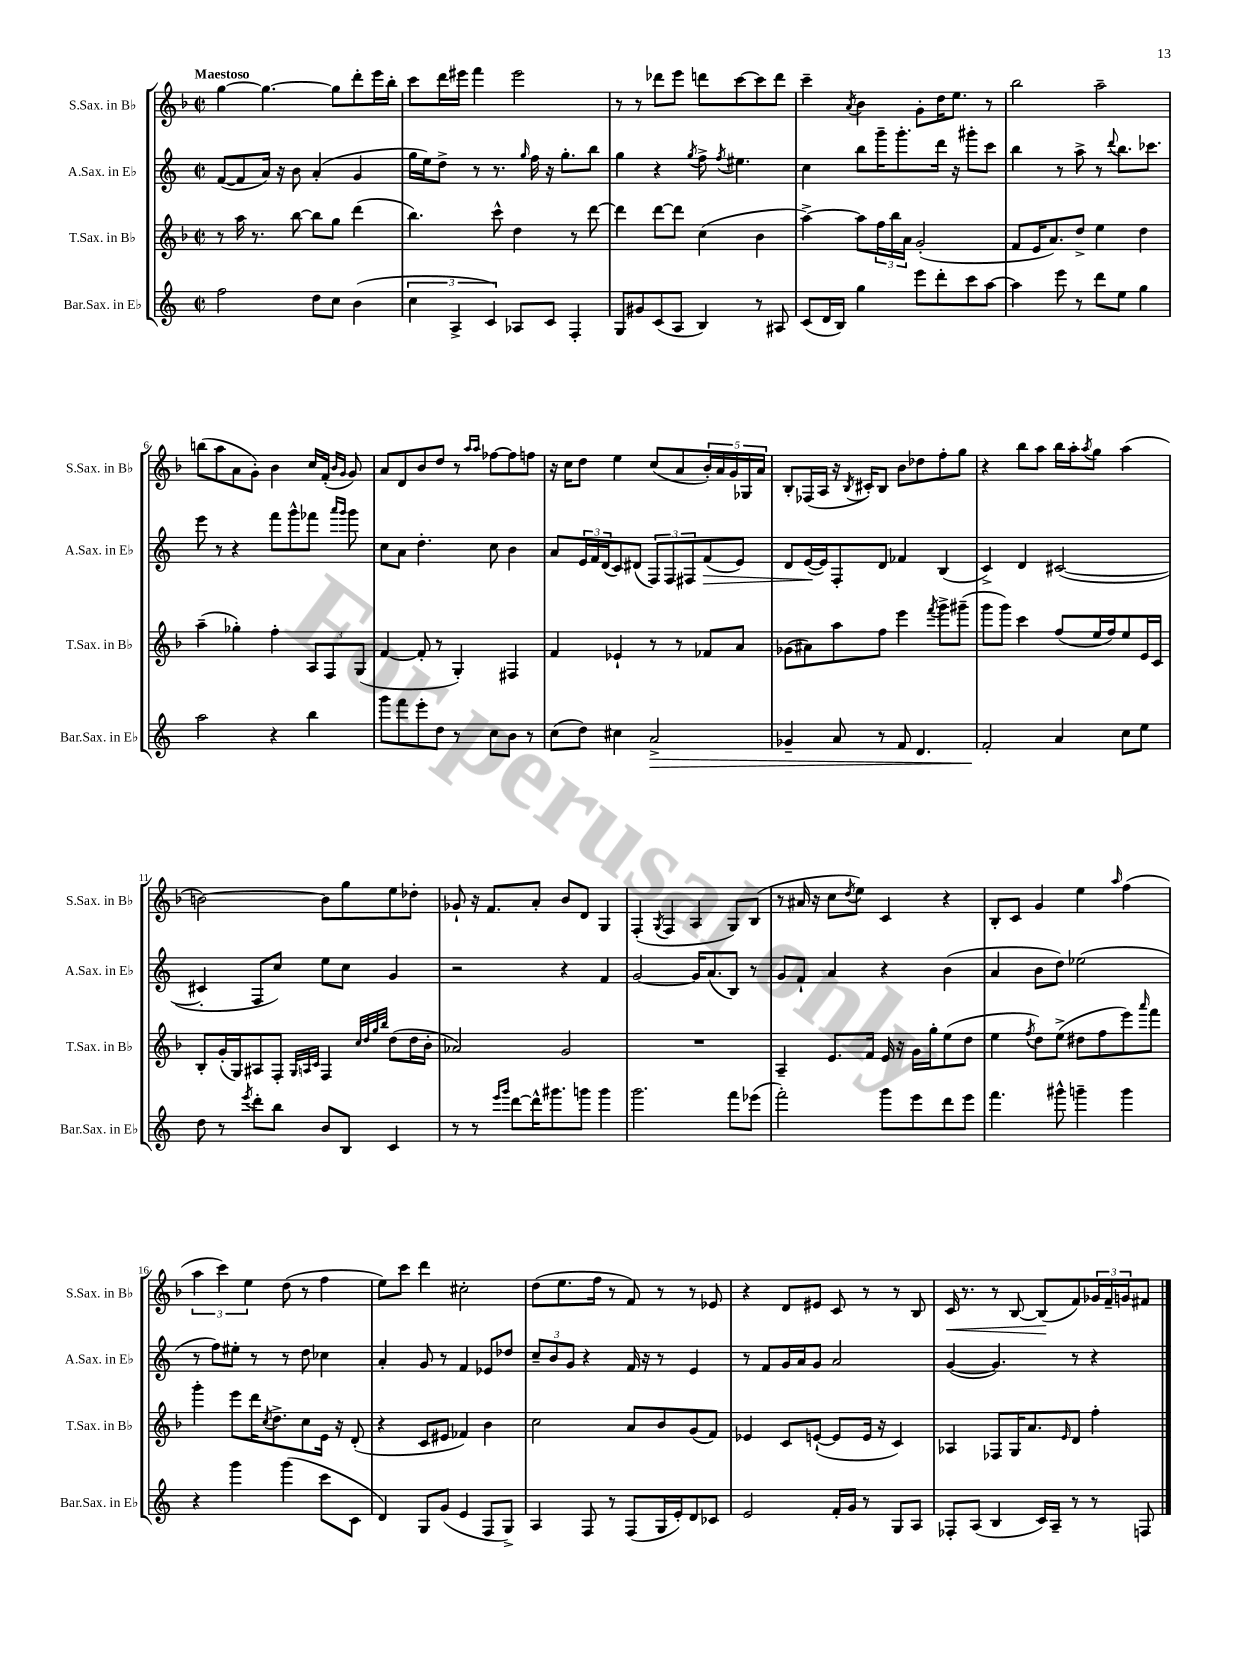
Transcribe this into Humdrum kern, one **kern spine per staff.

**kern	**dynam	**kern	**kern	**dynam	**kern	**dynam
*part4	*part4	*part3	*part2	*part2	*part1	*part1
*staff4	*staff4	*staff3	*staff2	*staff2	*staff1	*staff1
*I"Bar.Sax. in E♭	*	*I"T.Sax. in B♭	*I"A.Sax. in E♭	*	*I"S.Sax. in B♭	*
*I'Bar.Sax. in E♭	*	*I'T.Sax. in B♭	*I'A.Sax. in E♭	*	*I'S.Sax. in B♭	*
*clefG2	*	*clefG2	*clefG2	*	*clefG2	*
*k[]	*	*k[b-]	*k[]	*	*k[b-]	*
*M2/2	*	*M2/2	*M2/2	*	*M2/2	*
*met(c|)	*	*met(c|)	*met(c|)	*	*met(c|)	*
=1	=1	=1	=1	=1	=1	=1
!	!	!	!	!	!LO:TX:a:B:t=Maestoso	!
2ff\	.	8r	([8f/L	.	[4gg\	.
.	.	16aa\	8f/]	.	.	.
.	.	8.r	.	.	.	.
.	.	.	16a/Jk)	.	4.gg\_	.
.	.	.	16r	.	.	.
.	.	[8bb-\	8b\	.	.	.
8dd\L	.	8bb-\L]	(4a'/	.	.	.
8cc\J	.	8gg\J	.	.	8gg\L]	.
(4b\	.	(4ddd\	4g/	.	8ddd'\	.
.	.	.	.	.	16eee\L	.
.	.	.	.	.	16bb-'\JJ	.
=2	=2	=2	=2	=2	=2	=2
6cc\	.	4.bb-\)	16gg\LL	.	8ccc\L	.
.	.	.	16ee\J)	.	.	.
.	.	.	8dd^\J	.	16ddd\L	.
6A^/	.	.	.	.	.	.
.	.	.	.	.	16eee#X\JJ	.
.	.	.	8r	.	4fff\	.
6c/)	.	.	.	.	.	.
.	.	8ccc^^\	8.r	.	.	.
8A-X/L	.	4dd\	.	.	2eee#\	.
.	.	.	16qqgg/	.	.	.
.	.	.	16ff\	.	.	.
8c/J	.	.	16r	.	.	.
.	.	.	8.gg'\L	.	.	.
4F'/	.	8r	.	.	.	.
.	.	[8ddd\	8bb\J	.	.	.
=3	=3	=3	=3	=3	=3	=3
8G/L	.	4ddd\]	4gg\	.	8r	.
8g#X/	.	.	.	.	8r	.
(8c/	.	[8ddd\L	4r	.	8ddd-X\L	.
8A/J	.	8ddd\J]	.	.	8eee\J	.
.	.	.	8qgg/	.	.	.
4B/)	.	(4cc\	8ff^\	.	8dddn\L	.
.	.	.	8qff/	.	.	.
.	.	.	4.ee#X\	.	[8ccc\	.
8r	.	4b-\	.	.	8ccc\]	.
8A#X/	.	.	.	.	8ddd\J	.
=4	=4	=4	=4	=4	=4	=4
(8c/L	.	[4aa^\)	4cc\	.	4ccc~\	.
16d/L	.	.	.	.	.	.
16B/JJ)	.	.	.	.	.	.
.	.	.	.	.	8qa/	.
4gg\	.	8aa\L]	8bb\L	.	4b-\	.
.	.	24ff\L	16ggg~\K	.	.	.
.	.	24bb-\	.	.	.	.
.	.	.	8.ggg'\	.	.	.
.	.	24a\JJ	.	.	.	.
8eee\L	.	(2g'/	.	.	8g'\L	.
8ddd'\	.	.	16ddd\Jk	.	16dd\K	.
.	.	.	16r	.	8.ee\J	.
8ccc\	.	.	8ggg#X'\L	.	.	.
[8aa\J	.	.	8ccc\J	.	8r	.
=5	=5	=5	=5	=5	=5	=5
4aa\]	.	8f/L	4bb\	.	2bb-\	.
.	.	16e/K	.	.	.	.
.	.	8.a/)	.	.	.	.
8eee\	.	.	8r	.	.	.
8r	.	8dd^/J	8aa^\	.	.	.
8ddd\L	.	4ee\	8r	.	2aa~\	.
.	.	.	8qqddd/	.	.	.
8ee\J	.	.	8.bb\L	.	.	.
4gg\	.	4dd\	.	.	.	.
.	.	.	8.ccc-X\J	.	.	.
!!LO:LB:g=z
=6	=6	=6	=6	=6	=6	=6
2aa\	.	(4aa~\	8eee\	.	(8bbn\L	.
.	.	.	8r	.	8aa\	.
.	.	4gg-X'\)	4r	.	8a\	.
.	.	.	.	.	8g'\J)	.
4r	.	4ff'\	8fff\L	.	4b-\	.
.	.	.	8ggg^^\	.	.	.
4bb\	.	12A/L	8fff-X\J	.	16cc/LL	.
.	.	.	.	.	(16f'/JJ	.
.	.	12F/	.	.	.	.
.	.	.	16qqaaa/LL	.	16qqb-/LL	.
.	.	.	16qqggg/JJ	.	16qqg/JJ	.
.	.	.	8ggg\	.	8g/)	.
.	.	(12G/J	.	.	.	.
=7	=7	=7	=7	=7	=7	=7
8ggg\L	.	[4f/	8cc\L	.	8a/L	.
8fff\	.	.	8a\J	.	8d/	.
8eee'\	.	8f'/]	4.dd'\	.	8b-/	.
8dd\J	.	8r	.	.	8dd/J	.
8r	.	4G'/)	.	.	8r	.
.	.	.	.	.	16qqaa/LL	.
.	.	.	.	.	16qqaa/JJ	.
8cc\L	.	.	8cc\	.	[8ff-X\L	.
8b\J	.	4F#X/	4b\	.	8ff-\]	.
8r	.	.	.	.	8ffn\J	.
=8	=8	=8	=8	=8	=8	=8
(8cc\L	.	4f/	8a/L	.	16r	.
.	.	.	.	.	16cc\KL	.
8dd\J)	.	.	24e/L	.	8dd\J	.
.	.	.	24f/	.	.	.
.	.	.	(24d/J	.	.	.
4cc#X\	.	4e-X`/	8c/)	.	4ee\	.
.	.	.	(8d#X/J	.	.	.
!	!LO:HP:b	!	!	!	!	!
2a^/	>	8r	12F/L)	.	(8cc/L	.
.	.	.	12F/	.	.	.
.	.	8r	.	.	8a/	.
.	.	.	12F#X/	.	.	.
!	!	!	!	!LO:HP:b	!	!
.	.	8f-X/L	(8f/	>	20b-'/L)	.
.	.	.	.	.	20a/	.
.	.	.	.	.	20g/	.
.	.	8a/J	8e/J)	.	.	.
.	.	.	.	.	20G-X/	.
.	.	.	.	.	20a/JJ	.
=9	=9	=9	=9	=9	=9	=9
4g-X~/	.	(8g-X\L	8d/L	.	8B-'/L	.
.	.	8a#X\)	([16e/L	.	(16F-X/L	.
.	.	.	16e/J])	]	16A/JJ	.
8a/	.	8aa\	8F'/	.	16r	.
.	.	.	.	.	8qB-/	.
.	.	.	.	.	16c#X'/KL)	.
8r	.	8ff\J	8d/J	.	8B-/J	.
8f/	.	4eee\	4f-X/	.	8b-\L	.
4.d/	.	.	.	.	8dd-X\	.
.	.	8qfff/	.	.	.	.
.	.	8ggg^\L	(4B/	.	8ff'\	.
.	.	(8ggg#X~\J	.	.	8gg\J	.
=10	=10	=10	=10	=10	=10	=10
2f'/	.	8ggg\L	4c^/)	.	4r	.
.	.	8ggg\J)	.	.	.	.
.	.	4ccc\	4d/	.	8bb-\L	.
.	.	.	.	.	8aa\J	.
4a/	]	(8ff/L	([2c#X/	.	16bb-\LL	.
.	.	.	.	.	16aa'\J	.
.	.	.	.	.	8qaa/	.
.	.	16ee/L	.	.	8gg\J	.
.	.	16ff/J)	.	.	.	.
8cc\L	.	8ee/	.	.	(4aa\	.
8ee\J	.	16e/L	.	.	.	.
.	.	16c/JJ	.	.	.	.
!!LO:LB:g=z
=11	=11	=11	=11	=11	=11	=11
8dd\	.	8B-'/L	4c#X'/]	.	[2bn\)	.
8r	.	(16g'/L	.	.	.	.
.	.	16G/J)	.	.	.	.
8qeee/	.	.	.	.	.	.
8ddd'\L	.	8A#X/	8F/L	.	.	.
8bb\J	.	8F'/J	8cc/J)	.	.	.
.	.	32qqG/LLL	.	.	.	.
.	.	32qqAn/	.	.	.	.
.	.	32qqc/JJJ	.	.	.	.
8b/L	.	4F/	8ee\L	.	8b\L]	.
8B/J	.	.	8cc\J	.	8gg\	.
.	.	32qqcc/LLL	.	.	.	.
.	.	32qqdd/	.	.	.	.
.	.	32qqgg/	.	.	.	.
.	.	32qqbb-/JJJ	.	.	.	.
4c/	.	(8dd\L	4g/	.	8ee\	.
.	.	16dd\L	.	.	8dd-X'\J	.
.	.	16b-'\JJ	.	.	.	.
=12	=12	=12	=12	=12	=12	=12
8r	.	2a-X/)	2r	.	8g-X`/	.
8r	.	.	.	.	16r	.
.	.	.	.	.	8.f/L	.
16qqeee/LL	.	.	.	.	.	.
16qqggg/JJ	.	.	.	.	.	.
[8ddd\L	.	.	.	.	.	.
16ddd^^\K]	.	.	.	.	8a'/J	.
8.ggg#X\	.	.	.	.	.	.
.	.	2g/	4r	.	8b-/L	.
8gggn\J	.	.	.	.	8d/J	.
4ggg\	.	.	4f/	.	4G/	.
=13	=13	=13	=13	=13	=13	=13
2.ggg\	.	1r	[2g/	.	(4F'/	.
.	.	.	.	.	8qG/	.
.	.	.	.	.	4F/	.
.	.	.	16g/KL]	.	4A/	.
.	.	.	(8.a/	.	.	.
8fff\L	.	.	8B/J)	.	8G/L)	.
(8eee-X\J	.	.	8r	.	(8B-/J	.
=14	=14	=14	=14	=14	=14	=14
2fff'\)	.	4A~/	8g/L	.	8r	.
.	.	.	8f`/J	.	16a#X/	.
.	.	.	.	.	16r	.
.	.	8.e/L	4a/	.	8cc\L	.
.	.	.	.	.	8qdd/	.
.	.	.	.	.	8ee\J)	.
.	.	16f/Jk	.	.	.	.
8ggg\L	.	16e/	4r	.	4c/	.
.	.	16r	.	.	.	.
8eee\	.	16g\LL	.	.	.	.
.	.	16gg'\J	.	.	.	.
8ddd\	.	(8ee\	(4b\	.	4r	.
8eee\J	.	8dd\J	.	.	.	.
=15	=15	=15	=15	=15	=15	=15
4.fff\	.	4ee\	4a/	.	8B-'/L	.
.	.	.	.	.	8c/J	.
.	.	8qff/	.	.	.	.
.	.	8dd\L)	8b\L	.	4g/	.
8ggg#X^^\	.	(8ee^\J	8dd\J)	.	.	.
4gggn~\	.	8dd#X\L	(2ee-X\	.	4ee\	.
.	.	8ff\	.	.	.	.
.	.	.	.	.	16qqaa/	.
4ggg\	.	8eee\)	.	.	(4ff\	.
.	.	16qqaaa/	.	.	.	.
.	.	8fff\J	.	.	.	.
!!LO:LB:g=z
=16	=16	=16	=16	=16	=16	=16
4r	.	4ggg'\	8r	.	6aa\	.
.	.	.	8ff\L)	.	.	.
.	.	.	.	.	6ccc\)	.
4ggg\	.	8eee\L	8ee#X'\J	.	.	.
.	.	.	.	.	6ee\	.
.	.	16ddd\K	8r	.	.	.
.	.	8qcc/	.	.	.	.
.	.	8.dd^\	.	.	.	.
(4ggg\	.	.	8r	.	(8dd\	.
.	.	8cc\	8dd\	.	8r	.
8ccc\L	.	16e\Jk	4cc-X\	.	4ff\	.
.	.	16r	.	.	.	.
8c\J	.	(8d'/	.	.	.	.
=17	=17	=17	=17	=17	=17	=17
4d/)	.	4r	4a'/	.	8ee\L)	.
.	.	.	.	.	8ccc\J	.
8G/L	.	8c/L	8g/	.	4ddd\	.
(8g/J	.	8e#X/J	8r	.	.	.
4e/	.	4f-X/)	4f/	.	2cc#X'\	.
8F/L	.	4b-\	8e-X/L	.	.	.
8G^/J)	.	.	8dd-X/J	.	.	.
=18	=18	=18	=18	=18	=18	=18
4A/	.	2cc\	12cc~/L	.	(8dd\L	.
.	.	.	12b/	.	.	.
.	.	.	.	.	8.ee\	.
.	.	.	12g/J	.	.	.
8F/	.	.	4r	.	.	.
.	.	.	.	.	16ff\Jk	.
8r	.	.	.	.	8r	.
(8F/L	.	8a/L	16f/	.	8f/)	.
.	.	.	16r	.	.	.
16G/L	.	8b-/	8r	.	8r	.
16e'/J)	.	.	.	.	.	.
8d/	.	(8g/	4e/	.	8r	.
8c-X/J	.	8f/J)	.	.	8e-X/	.
=19	=19	=19	=19	=19	=19	=19
2e/	.	4e-X/	8r	.	4r	.
.	.	.	8f/L	.	.	.
.	.	8c/L	16g/L	.	8d/L	.
.	.	.	16a/J	.	.	.
.	.	([8en`/J	8g/J	.	8e#X/J	.
16f'/LL	.	8e/L]	2a/	.	8c/	.
16g/JJ	.	.	.	.	.	.
8r	.	16e/Jk	.	.	8r	.
.	.	16r	.	.	.	.
8G/L	.	4c/)	.	.	8r	.
8A/J	.	.	.	.	8B-/	.
=20	=20	=20	=20	=20	=20	=20
!	!	!	!	!	!	!LO:HP:b
8F-X'/L	.	4A-X/	([4g/	.	16c/	<
.	.	.	.	.	8.r	.
(8A/J	.	.	.	.	.	.
4B/	.	8F-X/L	4.g/])	.	8r	.
.	.	16G/K	.	.	[8B-/	.
.	.	8.a/	.	.	.	.
16c/LL)	.	.	.	.	(8B-/L]	.
16A~/JJ	.	.	.	.	.	.
.	.	16qqe/	.	.	.	.
8r	.	8d/J	8r	.	8f/)	[
8r	.	4ff'\	4r	.	24g-X/L	.
.	.	.	.	.	24f~/	.
.	.	.	.	.	24gn/J	.
8Fn/	.	.	.	.	8f#X/J	.
==	==	==	==	==	==	==
*-	*-	*-	*-	*-	*-	*-
